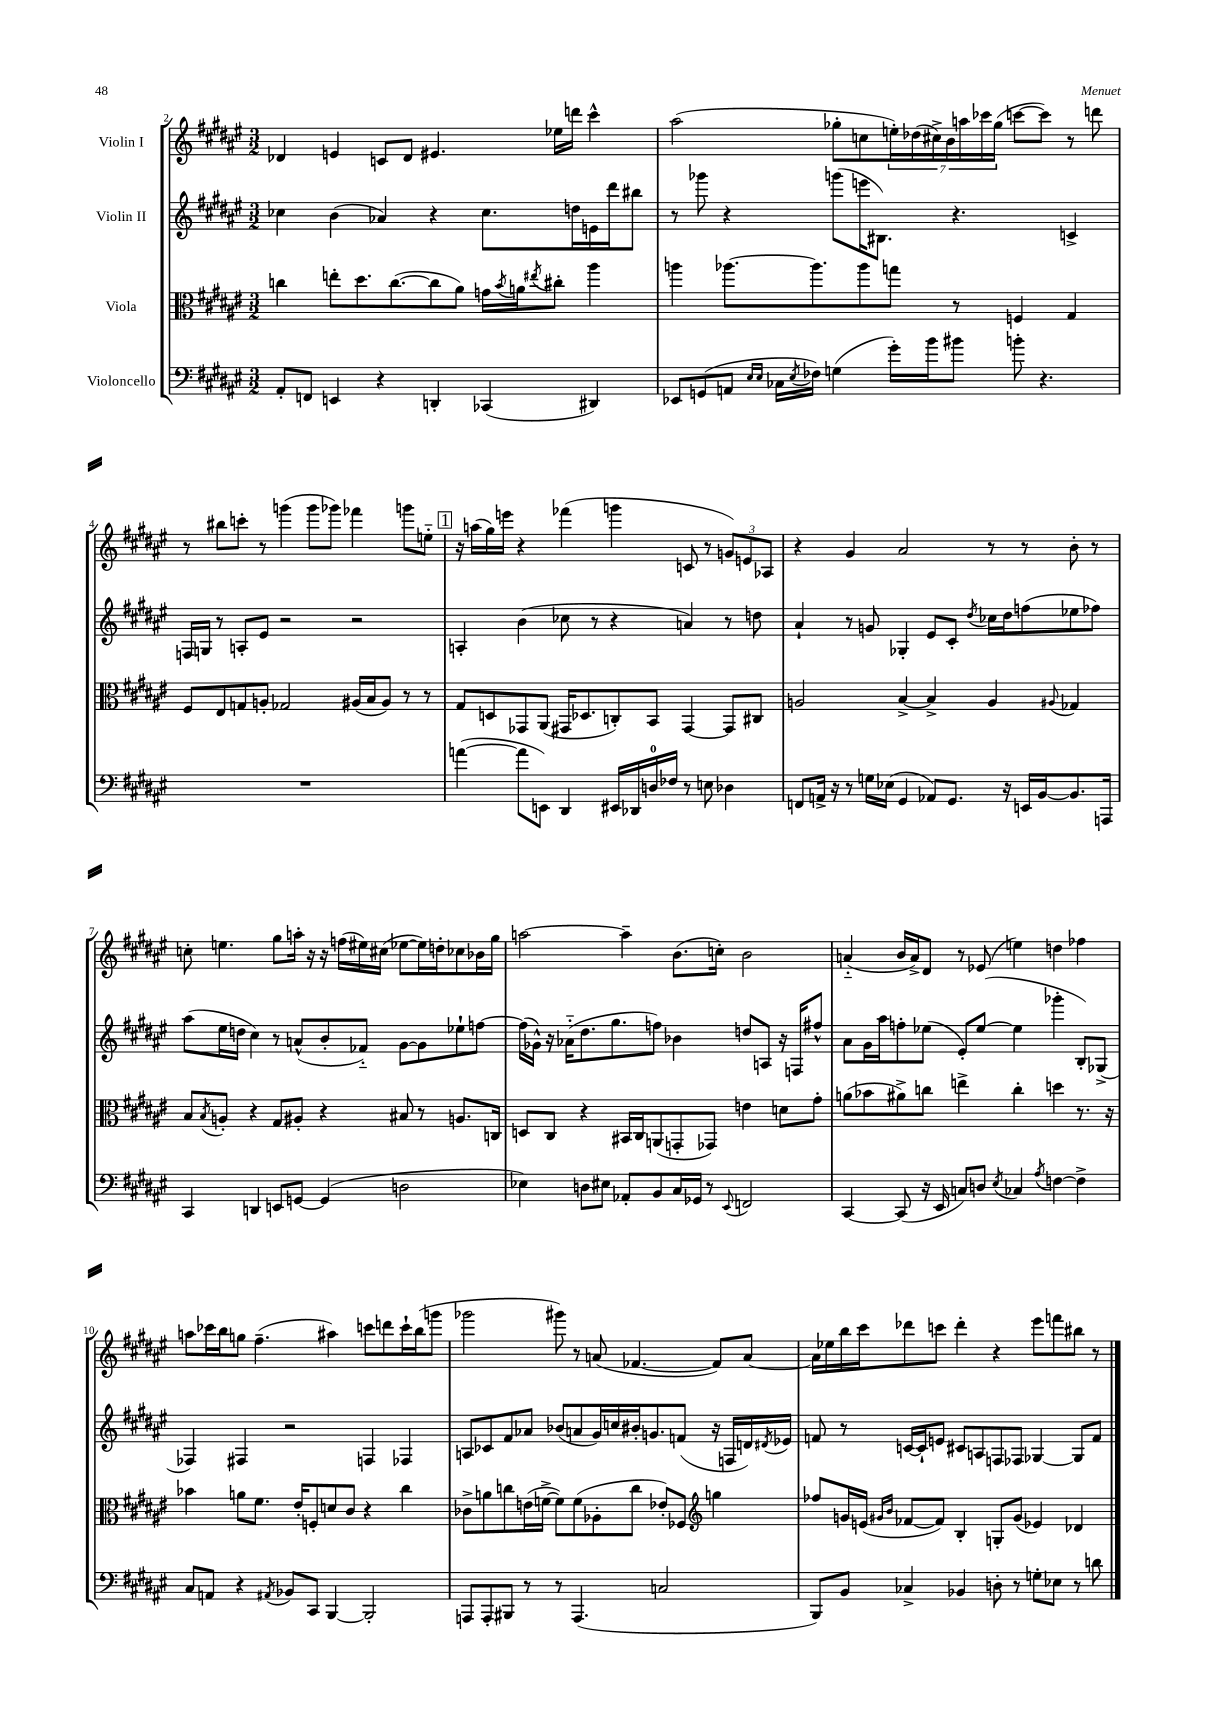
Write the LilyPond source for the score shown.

<<
\new StaffGroup <<
\new Staff = "s0" \with { instrumentName = "Violin I" } {
    \clef treble \key fis \major \numericTimeSignature \time 3/2
    des'4 e'4 c'8 des'8 eis'4. ees''16 d'''16 cis'''4-^ |
    ais''2( ges''8-. c''8 \tuplet 7/4 { e''16-.) des''16( cis''16->) b'16 a''16 ces'''16 ges''16( } c'''8~ c'''8) r8 d'''8 |
    r8 bis''8 c'''8-. r8 g'''4( g'''8 ges'''8) fes'''4 g'''8 e''8-_ |
    \mark \markup { \box "1" } r16 a''16( gis''16) e'''16 r4 fes'''4( g'''4 c'8 r8 \tuplet 3/2 { g'8) e'8 aes8 } |
    r4 gis'4 ais'2 r8 r8 b'8-. r8 |
    c''8-. e''4. gis''8 a''16-. r16 r16 f''16( eis''16) cis''16( ees''8~ ees''16) d''16-. ces''8 bes'16 gis''16 |
    a''2~ a''4-- b'8.( c''16-.) b'2 |
    a'4-_( b'16 a'16->) dis'8 r8 ees'8( e''4) d''4 fes''4 |
    a''8 ces'''16 b''16 g''8 fis''4.--( ais''4) c'''8 d'''8 c'''16-! b''16( g'''8 |
    ges'''2 gis'''8) r8 a'8( fes'4.~ fes'8) a'8~ |
    a'16 ees''16 b''16 cis'''16 des'''8 c'''8 des'''4-. r4 eis'''8 f'''8 bis''8 r8 \bar "|." |
}
\new Staff = "s1" \with { instrumentName = "Violin II" } {
    \clef treble \key fis \major \numericTimeSignature \time 3/2
    ces''4 b'4( aes'4) r4 ces''8. d''16 e'16 dis'''16 bis''8 |
    r8 ges'''8 r4 g'''8( e'''16 bis8.) r4. c'4-> |
    f16 g16 r8 a8-. eis'8 r2 r2 |
    \mark \markup { \box "1" } a4-. b'4( ces''8 r8 r4 a'4) r8 d''8 |
    ais'4-! r8 g'8 ges4-. eis'8 cis'8-. \acciaccatura { dis''8 } ces''16 dis''16 f''8( ees''8 fes''8) |
    ais''8( eis''16 d''16 cis''4) r8 a'8-^( b'8-. fes'8-_) gis'8~ gis'8 ees''8-! f''8~ |
    f''16( ges'16-^) r16 aes'16-_( dis''8. gis''8. f''8) bes'4 d''8 a8 r16 f16 fis''8-^ |
    ais'8 gis'16 ais''16 f''8-. ees''8( eis'8-.) ees''8~( ees''4 ges'''4-. b8-.) ges8->( |
    fes4) fis4 r2 f4 fes4 |
    a8 ces'8 fis'8 aes'8 bes'8( a'8 gis'16) c''16 bis'16-. g'8. f'8( r16 f16 d'16) \acciaccatura { dis'8 } ees'16 |
    f'8 r8 c'16~ c'16-! e'8 cis'8 a8 f8 fes8 ges4~ ges8 f'8 \bar "|." |
}
\new Staff = "s2" \with { instrumentName = "Viola" } {
    \clef alto \key fis \major \numericTimeSignature \time 3/2
    c''4 e''8-. dis''8. c''8.~( c''8 ais'8) g'16 \acciaccatura { b'8 } a'16 \acciaccatura { eis''8 } cis''8-. ais''4 |
    a''4 aes''8.~ aes''8. aes''8 g''8 r8 f4 gis4 |
    fis8 eis8 g8 a8-. ges2 ais16( b16 ais8) r8 r8 |
    \mark \markup { \box "1" } gis8 d8 ges,8 ais,8( gis,16 des8. c8-.) b,8 gis,4~ gis,8 cis8 |
    a2 b4~-> b4-> a4 \appoggiatura { ais8 } ges4 |
    b8 \acciaccatura { b8 } a8-. r4 gis8 ais8-. r4 bis8 r8 a8. c16 |
    d8 cis8 r4 bis,16 cis16 a,8( g,8-. ges,8) e'4 d'8 gis'8-. |
    a'8( bes'8 ais'8->) c''8 e''4-> c''4-. d''4 r8. r16 |
    bes'4 a'8 fis'8. eis'16-. f8-. d'8 cis'8 r4 cis''4 |
    ces'8-> a'8 c''8 e'16( f'16~-> f'8) f'8( aes8-. c''8 ees'8-.) fes8 \clef treble g''4 |
    fes''8 g'16 e'16( \grace { gis'16 b'16 } fes'8~ fes'8) b4-. g8-. gis'8( ees'4) des'4 \bar "|." |
}
\new Staff = "s3" \with { instrumentName = "Violoncello" } {
    \clef bass \key fis \major \numericTimeSignature \time 3/2
    ais,8-. f,8 e,4 r4 d,4-. ces,4( dis,4) |
    ees,8 g,8( a,8 \grace { eis16 eis16 } ces16 \acciaccatura { eis8 } fes16) g4( gis'16-.) b'16 bis'8 b'8-. r4. |
    R1. |
    \mark \markup { \box "1" } a'4~( a'8 e,8) dis,4 eis,16 des,16 d16-0 fes16 r8 e8 des4 |
    f,8 a,16-> r16 r8 g16 ees16( gis,4 aes,8) gis,8. r16 e,16 b,16~ b,8. a,,16 |
    cis,4 d,4 e,8 g,8~ g,4( d2 |
    ees4) d8 eis8 aes,8-. b,8 cis16 ges,16 r8 \appoggiatura { eis,8 } f,2 |
    cis,4~ cis,8( r16 eis,16 c8) d8 \acciaccatura { eis8 } ces4 \acciaccatura { ais8 } f4~ f4-> |
    cis8 a,8 r4 \acciaccatura { ais,8 } bes,8 cis,8 b,,4~ b,,2-. |
    a,,8 a,,8-. bis,,8 r8 r8 a,,4.( c2 |
    b,,8) b,8 ces4-> bes,4 d8-. r8 g8-. ees8 r8 d'8 \bar "|." |
}
>>
>>
\layout { \context { \Score currentBarNumber = #2 } }
